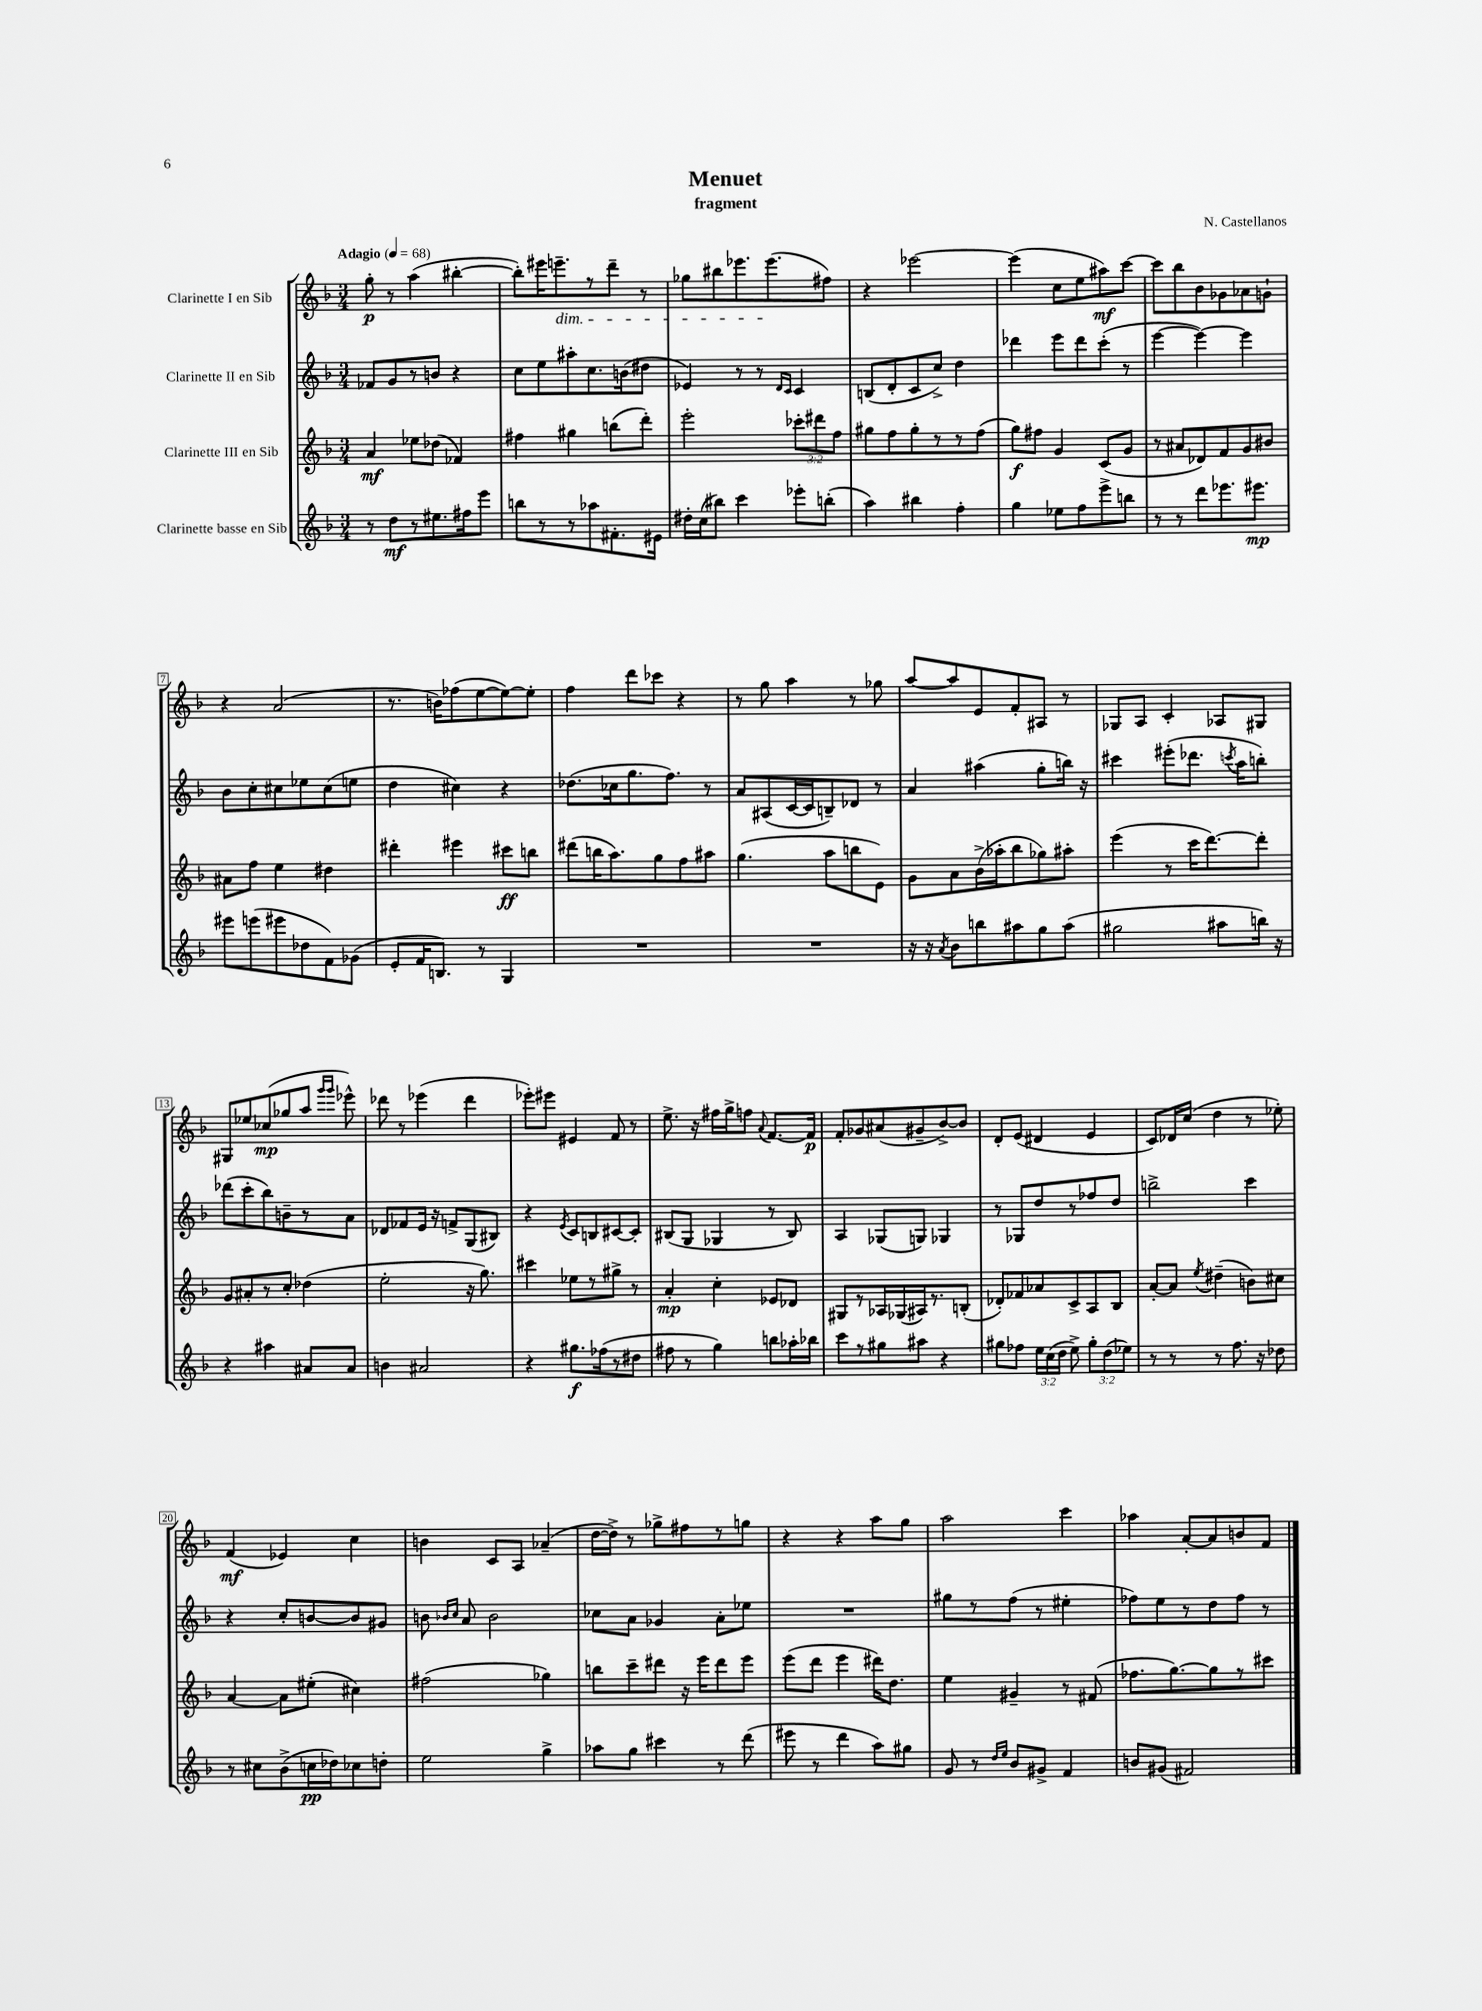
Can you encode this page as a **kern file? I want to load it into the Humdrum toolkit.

**kern	**dynam	**kern	**dynam	**kern	**kern	**dynam
*part4	*part4	*part3	*part3	*part2	*part1	*part1
*staff4	*staff4	*staff3	*staff3	*staff2	*staff1	*staff1
*I"Clarinette basse en Sib	*	*I"Clarinette III en Sib	*	*I"Clarinette II en Sib	*I"Clarinette I en Sib	*
*clefG2	*	*clefG2	*	*clefG2	*clefG2	*
*k[b-]	*	*k[b-]	*	*k[b-]	*k[b-]	*
*M3/4	*	*M3/4	*	*M3/4	*M3/4	*
*MM68	*	*MM68	*	*MM68	*MM68	*
=1	=1	=1	=1	=1	=1	=1
!	!	!	!	!	!LO:TX:a:B:t=Adagio	!
8r	.	4a/	mf	8f-X/L	8gg'\	p
8dd\L	mf	.	.	8g/	8r	.
8r	.	8ee-X\L	.	8r	(4aa\	.
8.ee#X\	.	(8dd-X\J	.	8bn/J	.	.
.	.	4f-X/)	.	4r	[4bb#X'\	.
16ff#X\k	.	.	.	.	.	.
8eee\J	.	.	.	.	.	.
=2	=2	=2	=2	=2	=2	=2
8bbn\L	.	4ff#X\	.	8cc\L	8bb#'\L])	.
8r	.	.	.	8ee\	16eee#X\K	.
!	!	!	!	!	!LO:TX:b:i:t=dim.	!
.	.	.	.	.	8.eeen~\	.
8r	.	4gg#X\	.	8aa#X'\	.	.
8aa-X\	.	.	.	8.cc\	8r	.
8.f#X'\	.	(8bbn\L	.	.	8ddd~\J	.
.	.	.	.	(16bn\k	.	.
.	.	8ddd'\J)	.	8dd#X\J	8r	.
16e#X\Jk	.	.	.	.	.	.
=3	=3	=3	=3	=3	=3	=3
16dd#X'\LL	.	2eee'\	.	4e-X/)	8gg-X\L	.
(16cc\J	.	.	.	.	.	.
8bb#X\J)	.	.	.	.	8bb#X\	.
4ccc\	.	.	.	8r	8.eee-X\	.
.	.	.	.	8r	.	.
.	.	.	.	.	(8.eee-\	.
.	.	.	.	16qqd/LL	.	.
.	.	.	.	16qqc/JJ	.	.
8eee-X'\L	.	12ccc-X'\L	.	4c/	.	.
.	.	12ddd#X\	.	.	.	.
(8bbn'\J	.	.	.	.	8ff#X\J)	.
.	.	12ff\J	.	.	.	.
=4	=4	=4	=4	=4	=4	=4
4aa\)	.	8gg#X\L	.	(8Bn/L	4r	.
.	.	8ff\	.	8d'/	.	.
4bb#X\	.	8gg#'\	.	8c/	[2eee-X\	.
.	.	8r	.	8cc^/J)	.	.
4ff'\	.	8r	.	4dd\	.	.
.	.	(8ff\J	.	.	.	.
=5	=5	=5	=5	=5	=5	=5
4gg\	.	8gg\L)	f	4ddd-X\	(4eee-\]	.
.	.	8ff#X\J	.	.	.	.
8ee-X\L	.	4g/	.	8eee\L	8cc\L	.
8ff\	.	.	.	8ddd-\	8ee\	.
8eee^\	.	(8c/L	.	(8ccc'\J	8aa#X\)	mf
8bbn\J	.	8g/J	.	8r	[8ccc\J	.
=6	=6	=6	=6	=6	=6	=6
8r	.	8r	.	[4eee\	8ccc\L]	.
8r	.	8a#X/L	.	.	8bb-\	.
8ddd\L	.	8d-X/)	.	4eee\_)	8b-\	.
8.eee-X\	.	8f/	.	.	8g-X\	.
.	.	8g/	.	4eee\]	8a-X\	.
8.eee#X\J	mp	.	.	.	.	.
.	.	8b#X/J	.	.	8gn`\J	.
!!LO:LB:g=z
=7	=7	=7	=7	=7	=7	=7
8eee#X\L	.	8a#X\L	.	8b-\L	4r	.
(8eeen\	.	8ff\J	.	8cc'\	.	.
8eee#X\	.	4ee\	.	8cc#X\	(2a/	.
8dd-X\	.	.	.	8ee-X\	.	.
8f\)	.	4dd#X\	.	(8cc#\	.	.
(8g-X\J	.	.	.	8een\J	.	.
=8	=8	=8	=8	=8	=8	=8
8e'/L	.	4ddd#X'\	.	4dd\	8.r	.
16f/K	.	.	.	.	.	.
8.Bn/J)	.	.	.	.	16bn\KL)	.
.	.	4eee#X\	.	4cc#X\)	(8ff-X\	.
8r	.	.	.	.	[8ee\	.
4G/	.	8ccc#X\L	ff	4r	8ee\_)	.
.	.	8bbn\J	.	.	8ee'\J]	.
=9	=9	=9	=9	=9	=9	=9
2.r	.	(8ddd#X\L	.	(8.dd-X\L	4ff\	.
.	.	16bbn\K	.	.	.	.
.	.	8.aa\)	.	16cc-X\k	.	.
.	.	.	.	8.gg\	8ddd\L	.
.	.	8gg\	.	.	8ccc-X\J	.
.	.	.	.	8.ff\J)	.	.
.	.	8ff\	.	.	4r	.
.	.	8aa#X\J	.	8r	.	.
=10	=10	=10	=10	=10	=10	=10
2.r	.	(4.gg\	.	8a/L	8r	.
.	.	.	.	(8A#X/	8gg\	.
.	.	.	.	[16c/L	4aa\	.
.	.	.	.	16c/J]	.	.
.	.	8aa\L	.	8Bn~/)	.	.
.	.	8bbn\	.	8d-X/J	8r	.
.	.	8e\J)	.	8r	8gg-X\	.
=11	=11	=11	=11	=11	=11	=11
16r	.	8g\L	.	4a/	[8aa/L	.
16r	.	.	.	.	.	.
8qa/	.	.	.	.	.	.
8b-\L	.	8a\	.	.	8aa/]	.
8bbn\	.	(16b-^\L	.	(4aa#X\	8e/	.
.	.	16aa-X'\J	.	.	.	.
8aa#X\	.	8bb-\	.	.	8f'/	.
8gg\	.	8gg-X\)	.	8gg'\L	8A#X/J	.
(8aa#\J	.	8aa#X'\J	.	16bbn\Jk)	8r	.
.	.	.	.	16r	.	.
=12	=12	=12	=12	=12	=12	=12
2gg#X\	.	(4eee\	.	4ccc#X\	8G-X/L	.
.	.	.	.	.	8A/J	.
.	.	8r	.	(8eee#X'\L	4c'/	.
.	.	16ccc\KL	.	8.ddd-X\J	.	.
.	.	[8.ddd\)	.	.	.	.
8aa#X\L	.	.	.	.	8A-X/L	.
.	.	.	.	8qcccn/	.	.
.	.	.	.	16aa\KL	.	.
16bbn\Jk)	.	8ddd'\J]	.	8bbn'\J)	8G#X/J	.
16r	.	.	.	.	.	.
!!LO:LB:g=z
=13	=13	=13	=13	=13	=13	=13
4r	.	8g/L	.	(8ddd-X\L	8G#X/L	.
.	.	8a#X'/	.	8ccc'\	8ee-X/	.
4aa#X\	.	8r	.	8bb-\)	(8cc-X/	mp
.	.	8cc'/J	.	8bn~\	8gg-X/	.
8a#X/L	.	(4dd-X\	.	8r	8aa/J	.
.	.	.	.	.	16qqggg/LL	.
.	.	.	.	.	16qqggg/JJ	.
8a#/J	.	.	.	8a\J	8eee-X^^\)	.
=14	=14	=14	=14	=14	=14	=14
4bn\	.	2ee'\	.	8d-X/L	8ddd-X\	.
.	.	.	.	8f-X/	8r	.
2a#X/	.	.	.	16e/Jk	(4eee-X\	.
.	.	.	.	16r	.	.
.	.	.	.	8fn^/L	.	.
.	.	16r	.	(8G/	4ddd-\	.
.	.	8.gg\)	.	.	.	.
.	.	.	.	8B#X/J)	.	.
=15	=15	=15	=15	=15	=15	=15
4r	.	4ccc#X\	.	4r	8eee-X'\L)	.
.	.	.	.	.	8eee#X\J	.
.	.	.	.	8qe/	.	.
8.gg#X\L	f	8ee-X\L	.	8c/L	4e#X/	.
.	.	8r	.	8Bn/	.	.
(16ff-X\k	.	.	.	.	.	.
8r	.	8gg#X^\J	.	[8c#X/	8f/	.
8dd#X\J	.	8r	.	8c#'/J]	8r	.
=16	=16	=16	=16	=16	=16	=16
8ff#X\	.	4a'/	mp	(8B#X/L	8.ee^\	.
8r	.	.	.	8G/J	.	.
.	.	.	.	.	16r	.
4gg\)	.	4cc'\	.	4G-X/	16ff#X\LL	.
.	.	.	.	.	16gg^\J	.
.	.	.	.	.	8ffn\J	.
.	.	.	.	.	8qqa/	.
8bbn\L	.	8e-X/L	.	8r	[8.f/L	.
16aa-X'\L	.	8d-X/J	.	8B#/)	.	.
16bb-X\JJ	.	.	.	.	16f/Jk]	p
=17	=17	=17	=17	=17	=17	=17
8ccc\L	.	8G#X/L	.	4A/	8f'/L	.
8r	.	8r	.	.	8g-X/	.
8gg#X\	.	16A-X/L	.	(8G-X/L	(8a#X/	.
.	.	(16G-X/	.	.	.	.
8aa#X\J	.	16A#X/J)	.	8Gn/J)	8g#X~/	.
.	.	8.r	.	.	.	.
4r	.	.	.	4G-X/	[8b-^/)	.
.	.	(8Bn'/J	.	.	8b-/J]	.
=18	=18	=18	=18	=18	=18	=18
8gg#X\L	.	8d-X'/L)	.	8r	8d'/L	.
8ff-X\J	.	8f-X/	.	8G-X/L	(8e/J	.
24ee\LL	.	8a-X/	.	8dd/	4d#X/	.
(24cc\	.	.	.	.	.	.
24dd\JJ	.	.	.	.	.	.
8ee^\)	.	8c^/	.	8r	.	.
12gg#'\L	.	8A/	.	8ff-X/	4e/	.
(12dd\	.	.	.	.	.	.
.	.	8B-/J	.	8dd/J	.	.
12ee-X\J)	.	.	.	.	.	.
=19	=19	=19	=19	=19	=19	=19
8r	.	[8a'/L	.	2bbn^\	8c/L)	.
8r	.	8a/J]	.	.	16d-X/L	.
.	.	.	.	.	(16cc/JJ	.
.	.	8qee/	.	.	.	.
8r	.	(4dd#X~\	.	.	4dd\	.
8.ff\	.	.	.	.	.	.
.	.	8bn\L)	.	4ccc\	8r	.
16r	.	.	.	.	.	.
8dd-X\	.	8cc#X\J	.	.	8ee-X'\)	.
!!LO:LB:g=z
=20	=20	=20	=20	=20	=20	=20
8r	.	[4a/	.	4r	(4f/	mf
8cc#X\L	.	.	.	.	.	.
(8b-^\	.	8a\L]	.	8cc'/L	4e-X/)	.
16ccn\L	pp	(8ee#X'\J	.	[8bn/	.	.
16dd-X\J)	.	.	.	.	.	.
8cc-X\	.	4cc#X\)	.	8b/]	4cc\	.
8ddn'\J	.	.	.	8g#X/J	.	.
=21	=21	=21	=21	=21	=21	=21
2ee\	.	(2ff#X\	.	8bn\	4bn\	.
.	.	.	.	16qqb-X/LL	.	.
.	.	.	.	16qqcc/JJ	.	.
.	.	.	.	8a/	.	.
.	.	.	.	2b-\	8c/L	.
.	.	.	.	.	8A/J	.
4gg^\	.	4gg-X\)	.	.	(4a-X~/	.
=22	=22	=22	=22	=22	=22	=22
8aa-X\L	.	8bbn\L	.	8cc-X\L	[16dd\LL	.
.	.	.	.	.	16dd^\JJ])	.
8gg\J	.	8ccc~\	.	8a\J	8r	.
4ccc#X\	.	8ddd#X\J	.	4g-X/	8gg-X^\L	.
.	.	16r	.	.	8ff#X\	.
.	.	16eee\KL	.	.	.	.
8r	.	8ddd#\	.	8a'\L	8r	.
(8ddd\	.	8eee\J	.	8ee-X\J	8ggn\J	.
=23	=23	=23	=23	=23	=23	=23
8eee#X\	.	(8eee\L	.	2.r	4r	.
8r	.	8ddd\J	.	.	.	.
4ddd\	.	4eee\	.	.	4r	.
8aa\L)	.	16ddd#X\KL)	.	.	8aa\L	.
.	.	8.dd\J	.	.	.	.
8gg#X\J	.	.	.	.	8gg\J	.
=24	=24	=24	=24	=24	=24	=24
8g/	.	4ee\	.	8gg#X\L	2aa\	.
8r	.	.	.	8r	.	.
16qqdd/LL	.	.	.	.	.	.
16qqee/JJ	.	.	.	.	.	.
8b-/L	.	4g#X~/	.	(8ff\J	.	.
8g#X^/J	.	.	.	8r	.	.
4f/	.	8r	.	4ee#X'\	4ccc\	.
.	.	(8f#X/	.	.	.	.
=25	=25	=25	=25	=25	=25	=25
8bn/L	.	8.ff-X\L	.	8ff-X\L)	4aa-X\	.
(8g#X/J	.	.	.	8ee\	.	.
.	.	[8.gg\)	.	.	.	.
2f#X/)	.	.	.	8r	[8a'/L	.
.	.	8gg\]	.	8dd\	8a/]	.
.	.	8r	.	8ff-\J	8bn/	.
.	.	8ccc#X\J	.	8r	8f/J	.
==	==	==	==	==	==	==
*-	*-	*-	*-	*-	*-	*-
